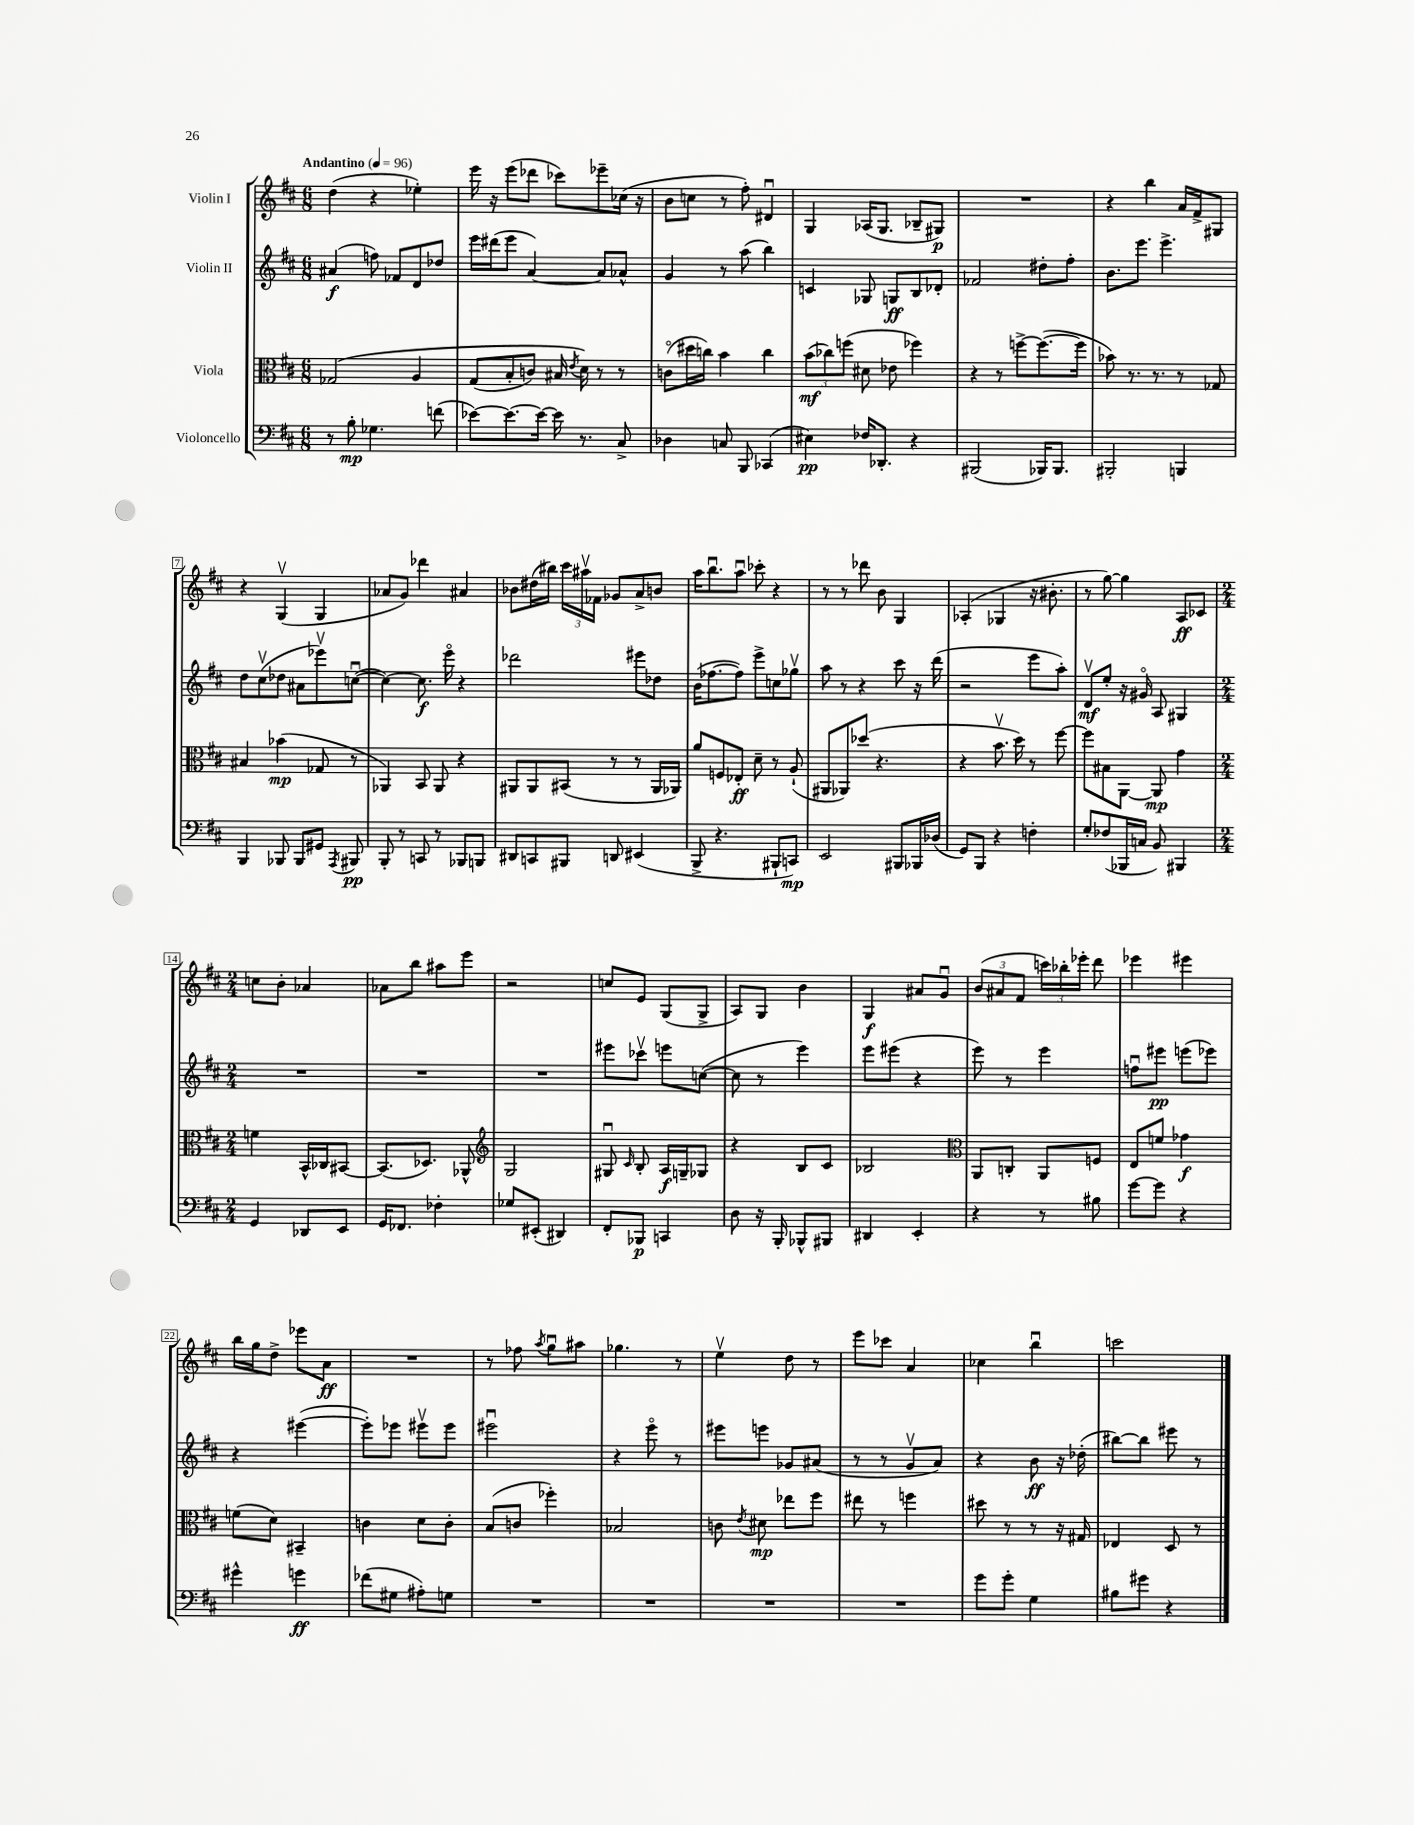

**kern	**kern	**kern	**kern
*staff4	*staff3	*staff2	*staff1
*clefF4	*clefC3	*clefG2	*clefG2
*k[f#c#]	*k[f#c#]	*k[f#c#]	*k[f#c#]
*M6/8	*M6/8	*M6/8	*M6/8
*MM96	*MM96	*MM96	*MM96
8r	&(2G-	(4a#	(4dd
8B'	.	.	.
4.G-	.	8ff)	4r
.	.	8f-	.
.	4A	8d	4ee-')
(8f	.	8dd-	.
=	=	=	=
[8e-)	(8G	16eee	16eee
.	.	(16ddd#	16r
8.e-_	8B'	8eee	(8eee
.	8c)	[4a)	8ddd-
16e-_	.	.	.
16e-]	16B#	.	8ccc-)
.	8qe	.	.
8.r	16d&)	.	.
.	8r	8a]	8eee-~
8C#^	8r	8a-^^	(16cc-
.	.	.	16r
=	=	=	=
4D-	(8co	4g	8b
.	16dd#	.	8cc
.	16cc)	.	.
8C	4b	8r	8r
8BBB	.	(8aa	8ff#')
(4CC-	4cc	4bb)	4d#u
=	=	=	=
4E#)	(12b	4c	4G
.	12cc-)	.	.
.	(12ff	.	.
16F-	8d#	8G-	(16A-
8.DD-'	.	.	8.G
.	8e-	8G	.
4r	4ff-)	8B	8B-~
.	.	8d-'	8G#)
=	=	=	=
(2BBB#	4r	2f-	2.r
.	8r	.	.
.	[8ff^	.	.
16BBB-)	(8.ff_	8dd#'	.
8.BBB-	.	.	.
.	.	8ff#'	.
.	16ff]	.	.
=	=	=	=
2BBB#'	8b-)	8.b	4r
.	8.r	.	.
.	.	8.eee	.
.	.	.	4bb
.	8.r	.	.
.	.	4.eee^	.
4BBB	8r	.	16a
.	.	.	16f#^
.	8G-	.	8G#
=	=	=	=
4BBB	4B#	8dd	4r
.	.	(8cc#v	.
8BBB-	(4b-	8dd-	(4Gv
8BBB-	.	8a#	.
8GG#	8G-	8eee-v)	4G
8qAAA	.	.	.
8BBB#	8r	([8ccu	.
=	=	=	=
8BBB'	4AA-)	4cc_)	8a-
8r	.	.	8g)
8CC	8BB	8.cc]	4ddd-
8r	8AA-	.	.
.	.	16eeeo	.
8BBB-	4r	4r	4a#
8BBB	.	.	.
=	=	=	=
8DD#	8AA#	2ddd-	8b-
8CC	8AA#	.	(16dd#
.	.	.	16bb#)
8BBB#	(8BB#	.	24ccc#
.	.	.	24aa#v
.	.	.	24f-
8DD	8r	.	8g-
(4EE#	8r	8eee#	8a^
.	16AA#	8dd-	8b
.	16AA-)	.	.
=	=	=	=
8BBB^	8a	(16b	16aa
.	.	[8.ff-	8.bbu
4.r	8F	.	.
.	8E-'	8ff-])	8aau
.	8d~	8eee^	8ccc-'
8BBB#`	8r	8cc	4r
8CC)	(8A`	8gg-v	.
=	=	=	=
2EE	8AA#	8aa	8r
.	8AA-)	8r	8r
.	(8dd-	4r	8ddd-
.	4.r	.	8b
8BBB#	.	8ccc#	4G
16BBB-	.	16r	.
(16D-	.	(16ddd	.
=	=	=	=
8GG)	4r	2r	(4A-'
8BBB	.	.	.
4r	8.bv	.	4G-
.	16dd)	.	.
4F'	8r	8eee	16r
.	.	.	8.b#'
.	[8ff#	8aa')	.
=	=	=	=
8G'	8ff#]	8dv	8r
(8F-	8B#	8ee'	[8gg)
16BBB-	[8AA	16r	4gg]
16C	.	16g#o	.
8BB)	8AA]	8A	.
4BBB#	4g	4G#	8A
.	.	.	8c-
=	=	=	=
*M2/4	*M2/4	*M2/4	*M2/4
4GG	4f	2r	8cc
.	.	.	8b'
8DD-	16BB^^	.	4a-
.	16C-	.	.
8EE	[8BB#	.	.
=	=	=	=
16GG	(8.BB#]	2r	8a-
8.FF-	.	.	.
.	.	.	8bb
.	8.D-)	.	.
4F-'	.	.	8aa#
.	8AA-^^	.	8eee
=	=	=	=
*	*clefG2	*	*
8G-	2G	2r	2r
(8EE#'	.	.	.
4DD#)	.	.	.
=	=	=	=
8FF#'	8G#u	8eee#	8cc
.	16qqc#	.	.
8BBB-	8B'	8ccc-v	8e
4CC	16A	8eee	(8G
.	16G~	.	.
.	8G-	([8cc	8G^
=	=	=	=
8D	4r	8cc]	8A)
16r	.	8r	8G
16BBB'	.	.	.
8BBB-^^	8B	4eee)	4b
8BBB#	8c#	.	.
=	=	=	=
4DD#	2B-	8eee	4G
.	.	(8eee#	.
4EE'	.	4r	8a#
.	.	.	8gu
=	=	=	=
*	*clefC3	*	*
4r	8AA	8eee)	(12b
.	.	.	12a#
.	8C'	8r	.
.	.	.	12f#
8r	8AA	4eee	24ccc)
.	.	.	24bb-'
.	.	.	24eee-'
8B#	8F	.	8ddd
=	=	=	=
[8g	8E	8ffu	4eee-
8g]	8f	8eee#	.
4r	4g-	(8eee	4eee#
.	.	8eee-)	.
=	=	=	=
4g#^^	(8f	4r	16bb
.	.	.	16gg
.	8d)	.	8dd^
4g	4BB#~	([4eee#	8eee-
.	.	.	8a
=	=	=	=
(8f-	4c	8eee#'])	2r
8G#	.	8eee-	.
8A#')	8d	8eee#v	.
8G	8c'	8eee#	.
=	=	=	=
2r	(8B	2eee#u	8r
.	8c	.	8ff-
.	.	.	8qaa
.	4ff-')	.	8ggu
.	.	.	8aa#
=	=	=	=
2r	2B-	4r	4.gg-
.	.	8eeeo	.
.	.	8r	8r
=	=	=	=
2r	8c	8eee#	4eev
.	8qe	.	.
.	8d#	8eee	.
.	8ee-	8g-	8dd
.	8ff#	(8a#	8r
=	=	=	=
2r	8ee#	8r	8eee
.	8r	8r	8ccc-
.	4ff	8gv	4a
.	.	8a)	.
=	=	=	=
8g	8dd#	4r	4cc-
8g'	8r	.	.
4G	8r	8b	4bbu
.	16r	16r	.
.	16G#	(16dd-'	.
=	=	=	=
8B#	4E-	[8bb#)	2ccc
8g#	.	8bb#]	.
4r	8D	8eee#	.
.	8r	8r	.
==	==	==	==
*-	*-	*-	*-
